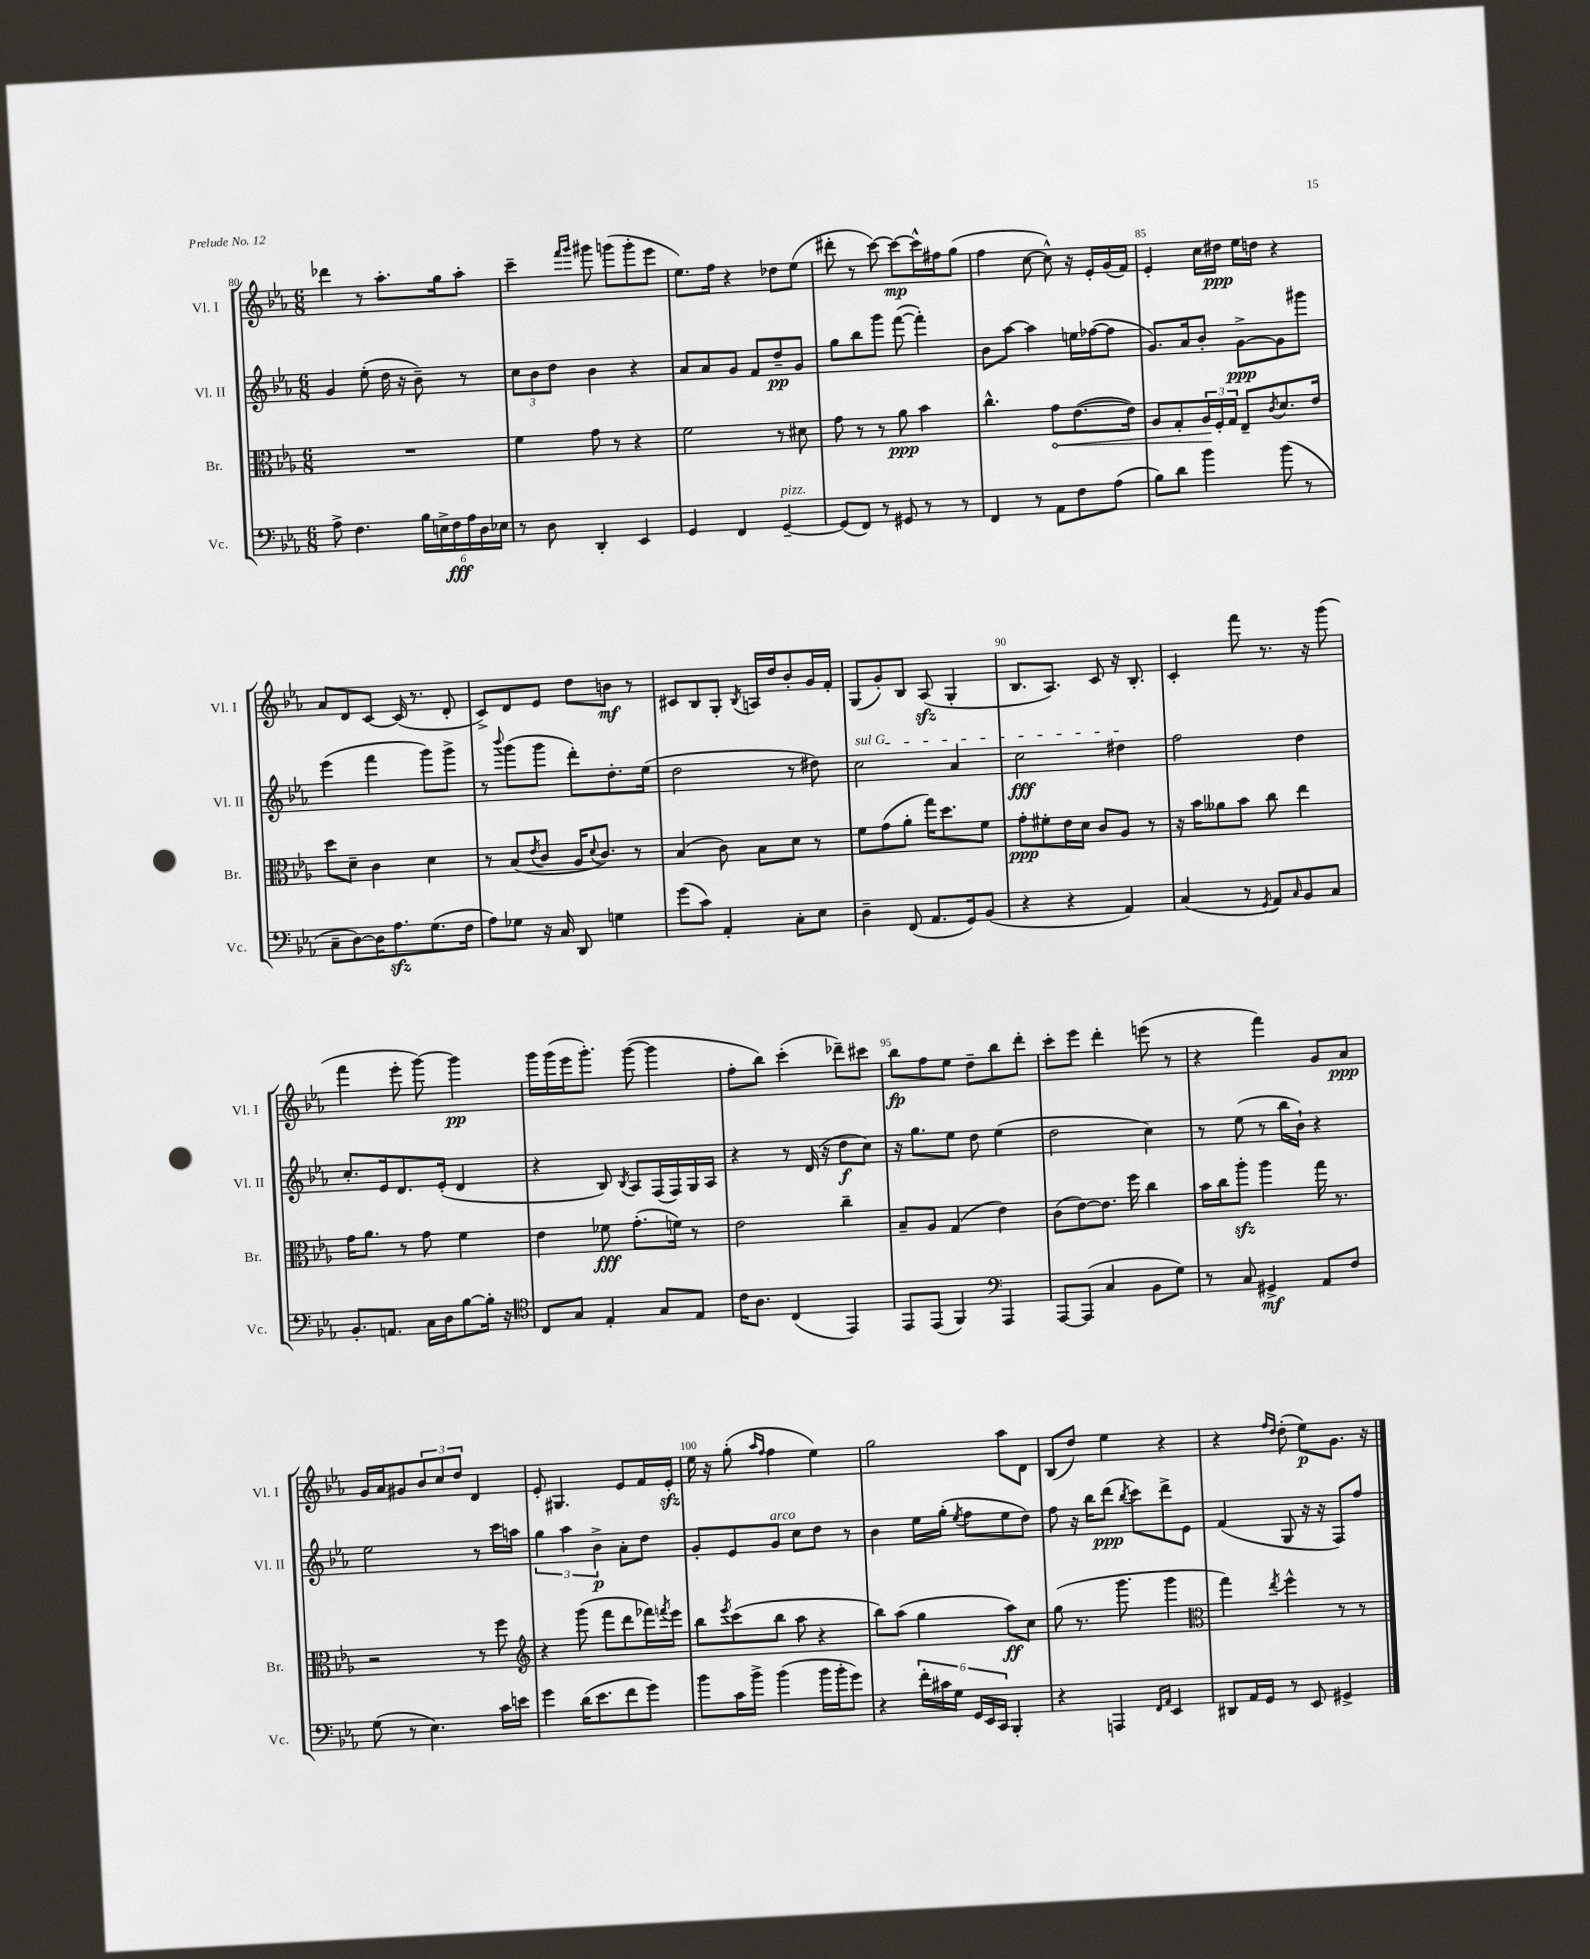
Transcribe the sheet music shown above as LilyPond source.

<<
\new StaffGroup <<
\new Staff = "s0" \with { instrumentName = "Vl. I" shortInstrumentName = "Vl. I" } {
    \clef treble \key ees \major \numericTimeSignature \time 6/8
    des'''4 r8 aes''8.-. g''16 aes''8-. |
    c'''4-- \grace { f'''16 g'''16 } gis'''8 g'''8( g'''8-. ees'''8 |
    ees''8.) f''16 r4 des''8 ees''8( |
    dis'''8-. r8 c'''8~) c'''8~\mp c'''16-^ fis''16 g''8( |
    f''4 c''8~ c''8-^) r16 ees'16-. g'16( f'16) |
    ees'4-. c''16 dis''16\ppp ees''16 d''16 r4 |
    aes'8 d'8 c'8~ c'16( r8. d'8-. |
    c'8->) d'8 ees'8 d''8 b'8\mf r8 |
    cis'8 bes8 g8-. \acciaccatura { bes8 } a16 d''16 bes'8-. g'16 f'16-. |
    g8( g'8-.) bes8 aes8\sfz( g4-. |
    bes8. aes8.) c'8 r16 bes8.-. |
    c'4-. f'''8 r8. r16 g'''8( |
    f'''4 ees'''8-. g'''8~) g'''4\pp |
    g'''16 g'''16( ees'''16 g'''8.-.) g'''8~( g'''4 |
    f''8-. bes''8) c'''4-.( des'''8--) cis'''8 |
    bes''8\fp f''8 ees''8 d''8-- bes''8 d'''8-. |
    c'''8-. ees'''8 d'''4-. e'''8( r8 |
    r4 f'''4) g'8 aes'8\ppp |
    g'16 aes'16 gis'8 \tuplet 3/2 { bes'8 c''8 d''8 } d'4 |
    ees'8-. gis4. ees'8 f'16 ees'16-.\sfz |
    ees''16 r16 g''8-.( \grace { aes''16 f''16 } f''4 ees''4) |
    g''2 aes''8 d'8 |
    bes8( d''8) ees''4 r4 |
    r4 \grace { f''16 d''16 } d''8-.( ees''8\p) g'8. r16 \bar "|." |
}
\new Staff = "s1" \with { instrumentName = "Vl. II" shortInstrumentName = "Vl. II" } {
    \clef treble \key ees \major \numericTimeSignature \time 6/8
    g'4 ees''8-.( d''16 r16 bes'8--) r8 |
    \tuplet 3/2 { c''8 bes'8 d''8 } bes'4 r4 |
    aes'8 aes'8 g'8 f'8 d''8--\pp g'8 |
    g''8 bes''8 g'''8 f'''8~( f'''4-.) |
    bes'8 aes''8~ aes''4 e''16 fes''16~( fes''8 |
    g'8.) aes'16 bes'8-. g'8~->\ppp g'8 gis'''8 |
    ees'''4( f'''4 g'''8) g'''8-> |
    r8 \appoggiatura { bes'''8 } g'''8( g'''8 d'''8-.) d''8.-. ees''16( |
    d''2 r8 dis''8) |
    \once \override TextSpanner.bound-details.left.text = \markup { \italic "sul G" } c''2\startTextSpan aes'4 |
    c''2\fff dis''4\stopTextSpan |
    f''2 d''4 |
    c''8.-. ees'16 d'8. ees'16-.( d'4 |
    r4 bes8) \acciaccatura { bes8 } aes8 f16( f16) g16 aes16 |
    r4 r8 d'16( r16 d''8\f c''8) |
    r16 g''8. ees''8 d''8 ees''4( |
    d''2 c''4) |
    r8 ees''8( r8 bes''16 bes'16-!) r4 |
    ees''2 r8 c'''16 a''16 |
    \tuplet 3/2 { g''4 aes''4 bes'4->\p } aes'8-. d''8 |
    g'8-. ees'8 g'8^\markup { \italic "arco" } c''8 d''8 r8 |
    bes'4 ees''16 g''16-.( \acciaccatura { ees''8 } f''8 ees''8 d''8) |
    f''8 r16 bes''16 d'''8\ppp( \acciaccatura { bes''8 } c'''8) d'''8-> ees'8 |
    f'4( g8 r16 r16 f8) f''8 \bar "|." |
}
\new Staff = "s2" \with { instrumentName = "Br." shortInstrumentName = "Br." } {
    \clef alto \key ees \major \numericTimeSignature \time 6/8
    R2. |
    f'4 g'8 r8 r4 |
    f'2 r8 dis'8 |
    g'8 r8 r8 aes'8\ppp bes'4 |
    c''4.-^ \once \override Hairpin.circled-tip = ##t g'8\< ees'8.~( ees'16) |
    aes8 g8-. \tuplet 3/2 { aes16\! f16-. g16 } ees8-- \acciaccatura { c'8 } d'8. ees'16 |
    d''8 d'8-- c'4 d'4 |
    r8 bes8( \acciaccatura { ees'8 } c'8 aes16 \appoggiatura { d'8 } c'8.) r8 |
    bes4( c'8) bes8 d'8 r8 |
    f'8 g'8( aes'8-. g''16) d''8. f'8 |
    g'8-.\ppp fis'8-. ees'16 d'16 c'8 aes8 r8 |
    r16 bes'16 aeses'8 bes'8 c''8 ees''4 |
    g'16 aes'8. r8 g'8 f'4 |
    ees'4 fes'8\fff g'8.-.( f'16) r8 |
    ees'2 c''4-- |
    bes8-- aes8 g4( ees'4) |
    c'8( ees'8~) ees'8. f''16 c''4 |
    bes'16 c''16 aes''8-.\sfz aes''4 g''16 r8. |
    r2 r8 f''8 |
    \clef treble r4 g'''8( f'''8 d'''8 fes'''16) \acciaccatura { f'''8 } ees'''16 |
    bes''8 \acciaccatura { ees'''8 } c'''8( bes''8 aes''8 r4 |
    bes''8) aes''8( g''4 aes''8\ff) c''8 |
    g''8( r8. g'''8. g'''4 |
    \clef alto g''4) \acciaccatura { ees''8 } f''4-^ r8 r8 \bar "|." |
}
\new Staff = "s3" \with { instrumentName = "Vc." shortInstrumentName = "Vc." } {
    \clef bass \key ees \major \numericTimeSignature \time 6/8
    aes8-> f4. \tuplet 6/4 { bes16 e16-> f16\fff aes16 d16 ees16 } |
    r8 d8 d,4-. ees,4 |
    g,4 f,4 g,4~--^\markup { \italic "pizz." } |
    g,8( f,8) r8 gis,8 r8 r8 |
    f,4 r8 aes,8 f8 aes8( |
    bes8) d'8 bes'4 bes'8( r8 |
    c8-- d8~) d16 aes8.\sfz g8.( f16 |
    aes8) ges8 r16 c16 d,8 g4 |
    g'8( c'8) aes,4-. c8-. ees8 |
    d4-- f,8( aes,8. g,16) bes,8( |
    r4 r4 aes,4) |
    c4( r8 \acciaccatura { g,8 } aes,8) \grace { c16 } bes,8 c8 |
    bes,8.-. a,8. c16 d16 bes8~ bes16-. r16 |
    \clef tenor c8 g8 ees4-. g8 ees8 |
    c'16 aes8. c4( ees,4) |
    ees,8 ees,8( f,4) \clef bass aes,,4 |
    aes,,8~ aes,,8( c4 bes,8 g8) |
    r8 c8 gis,4->\mf aes,8 f8 |
    g8( r8 ees4.) c'16 e'16 |
    g'4 d'16( ees'8. f'8 g'8) |
    bes'8 c'16 bes'16-> bes'4( bes'16 bes'16-. g'8) |
    r4 \tuplet 6/4 { f'16-. cis'16 g16 g,16 ees,16 c,16 } bes,,4-. |
    r4 a,,4 \grace { f,16 aes,16 } ees,4 |
    dis,8 aes,16 g,16 r8 ees,8 gis,4-> \bar "|." |
}
>>
>>
\layout { \context { \Score currentBarNumber = #80 \override BarNumber.break-visibility = ##(#f #t #t) barNumberVisibility = #(every-nth-bar-number-visible 5) } }
